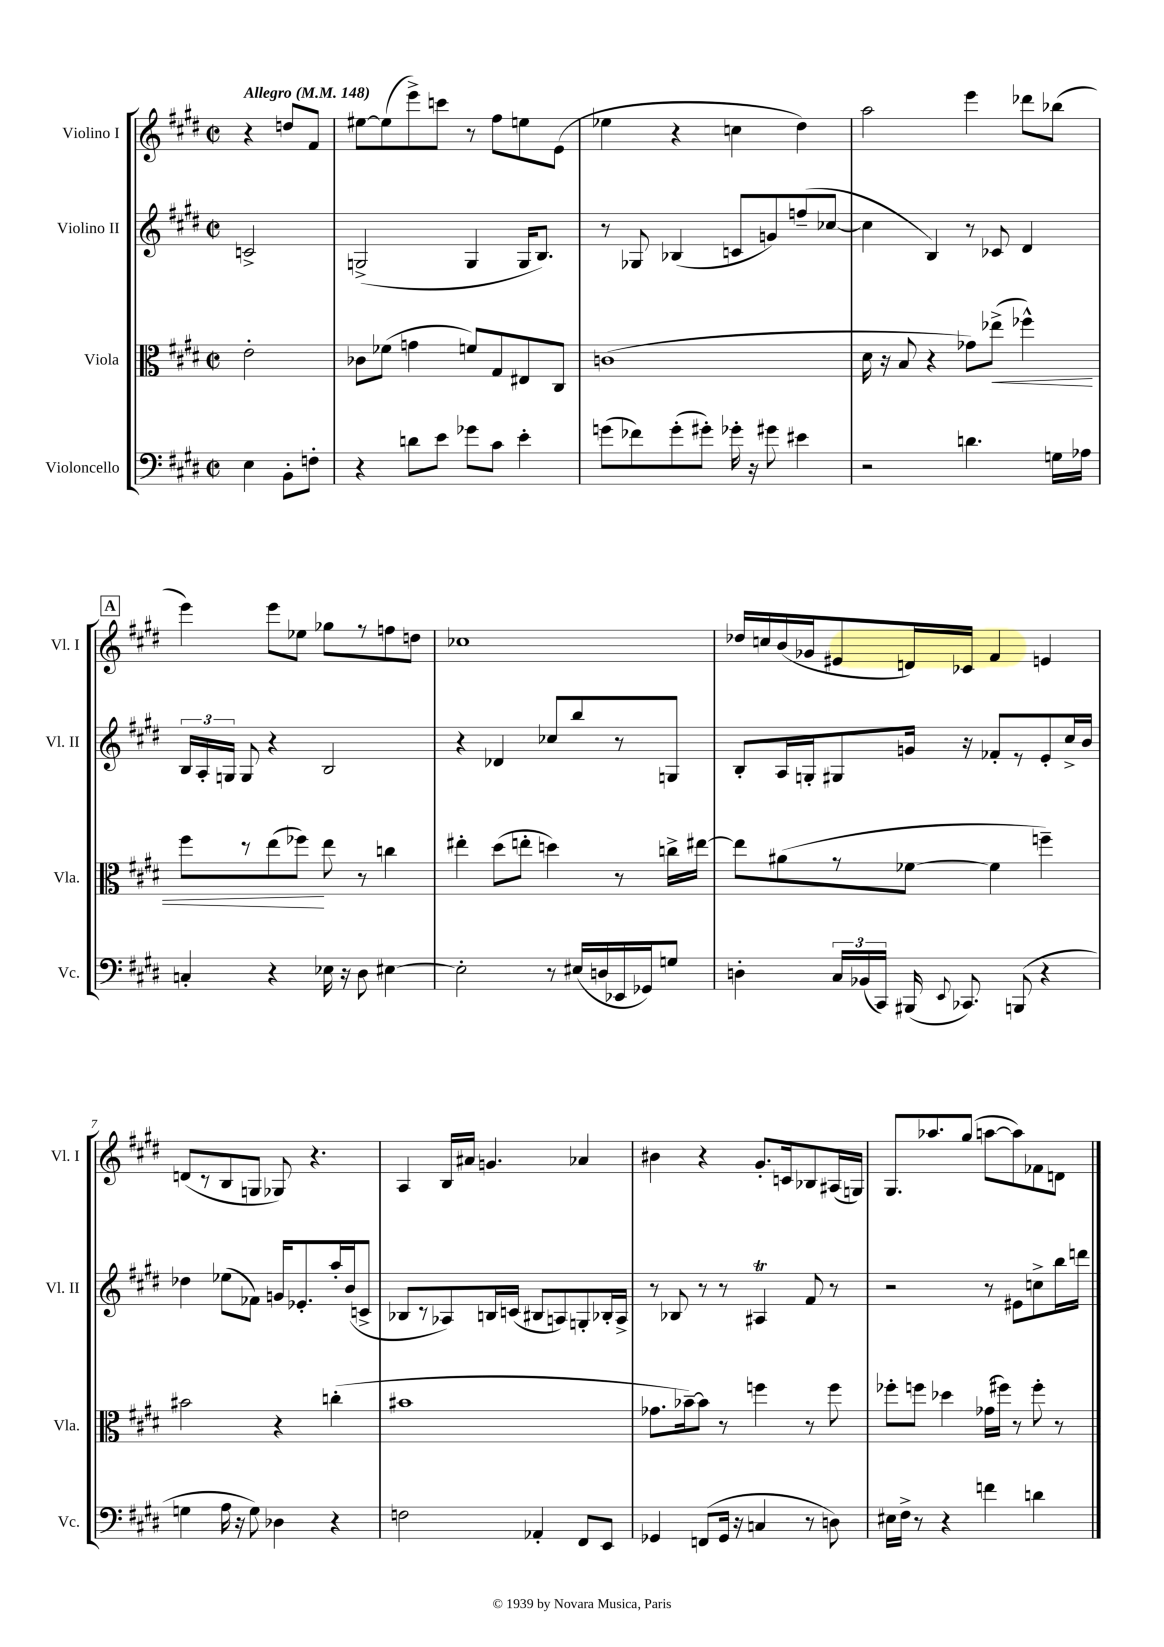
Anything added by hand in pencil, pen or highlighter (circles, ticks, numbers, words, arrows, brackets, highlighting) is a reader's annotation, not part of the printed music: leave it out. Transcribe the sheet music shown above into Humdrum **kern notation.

**kern	**kern	**kern	**kern
*staff4	*staff3	*staff2	*staff1
*clefF4	*clefC3	*clefG2	*clefG2
*k[f#c#g#d#]	*k[f#c#g#d#]	*k[f#c#g#d#]	*k[f#c#g#d#]
*M2/2	*M2/2	*M2/2	*M2/2
*met(c|)	*met(c|)	*met(c|)	*met(c|)
*MM148	*MM148	*MM148	*MM148
4E	2e'	2c^	4r
8BB'	.	.	8dd
8F'	.	.	8f#
=	=	=	=
4r	8c-	(2G^	[8ee#
.	(8f-	.	(8ee#]
8d	4g	.	8eee^)
8e	.	.	8ccc
8g-	8f)	4G	8r
8c#	8G#	.	8ff#
4e'	8E#	16G	8ee
.	.	8.B)	.
.	8C#	.	(8e
=	=	=	=
(8g	(1c	8r	4ee-
8f-)	.	8G-	.
(8g'	.	(4B-	4r
8g#')	.	.	.
16g-'	.	8c	4cc
16r	.	.	.
8g#	.	8g)	.
4e#	.	(8ff~	4dd#)
.	.	[8cc-	.
=	=	=	=
2r	16d#	4cc-]	2aa
.	16r	.	.
.	8B	.	.
.	4r	4B)	.
4.d	8g-)	8r	4eee
.	(8ee-^	8c-	.
.	4ff-^^)	4d#	8ddd-
16G	.	.	(8bb-
16A-	.	.	.
=	=	=	=
4C'	8ff#	24B	4eee)
.	.	24A'	.
.	.	24G	.
.	8r	8G	.
4r	(8ee	4r	8eee
.	8ff-)	.	8ee-
16E-	8ee	2B	8gg-
16r	.	.	.
8D#	8r	.	8r
[4E#	4cc	.	8ff
.	.	.	8dd
=	=	=	=
2E#']	4ee#'	4r	1cc-
.	(8dd#	4d-	.
.	8ee'	.	.
8r	4dd)	8cc-	.
(16E#	.	8bb	.
16D	.	.	.
16EE-	8r	8r	.
16GG-)	.	.	.
8G	16cc^	8G	.
.	[16ee#	.	.
=	=	=	=
4D'	8ee#]	8B'	16dd-
.	.	.	16cc
.	(8a#	16A	(16b
.	.	16G'	16g-
24C#	8r	8G#	8e#
(24BB-	.	.	.
24CC#)	.	.	.
(16BBB#	[8f-	16g	16d)
8qqEE	.	.	.
8.CC-)	.	16r	16c-
.	4f-]	8f-'	4f#
(8BBB	.	8r	.
4r	4ff~)	8e'	4e
.	.	16cc#^	.
.	.	16b	.
=	=	=	=
4G	2b#	4dd-	(8d
.	.	.	8r
16A	.	(8ee-	8B
16r	.	.	.
8G)	.	8f-)	8G
4D-	4r	16g	8G-)
.	.	8.e-'	.
.	.	.	4.r
4r	(4cc'	16aa'	.
.	.	(16b	.
.	.	8c^	.
=	=	=	=
2F	1b#	8B-	4A
.	.	8r	.
.	.	8A-)	16B
.	.	.	16a#
.	.	16B	4.g
.	.	(16c	.
4AA-'	.	8B#	.
.	.	8A)	.
8FF#	.	8G'	4a-
8EE	.	16B-'	.
.	.	16A^	.
=	=	=	=
4GG-	8.g-	8r	4b#
.	.	8B-	.
.	[16b-~)	.	.
(8FF	8b-]	8r	4r
16GG-	8r	8r	.
16r	.	.	.
4C	4ff	4A#	8.g#'
.	.	.	16c
8r	8r	8f#	8B-
8D)	8ff	8r	(16A#
.	.	.	16G)
=	=	=	=
16E#	8ff-'	2r	8.G#
16F#^	.	.	.
8r	8ff	.	.
.	.	.	8.aa-
4r	4dd-	.	.
.	.	.	(8gg#
4f	(16g-	8r	[8aa
.	16ff#)	.	.
.	8r	8e#	8aa])
4d	8ff#'	8cc^	8f-
.	8r	16bb	8d
.	.	16ddd	.
==	==	==	==
*-	*-	*-	*-
